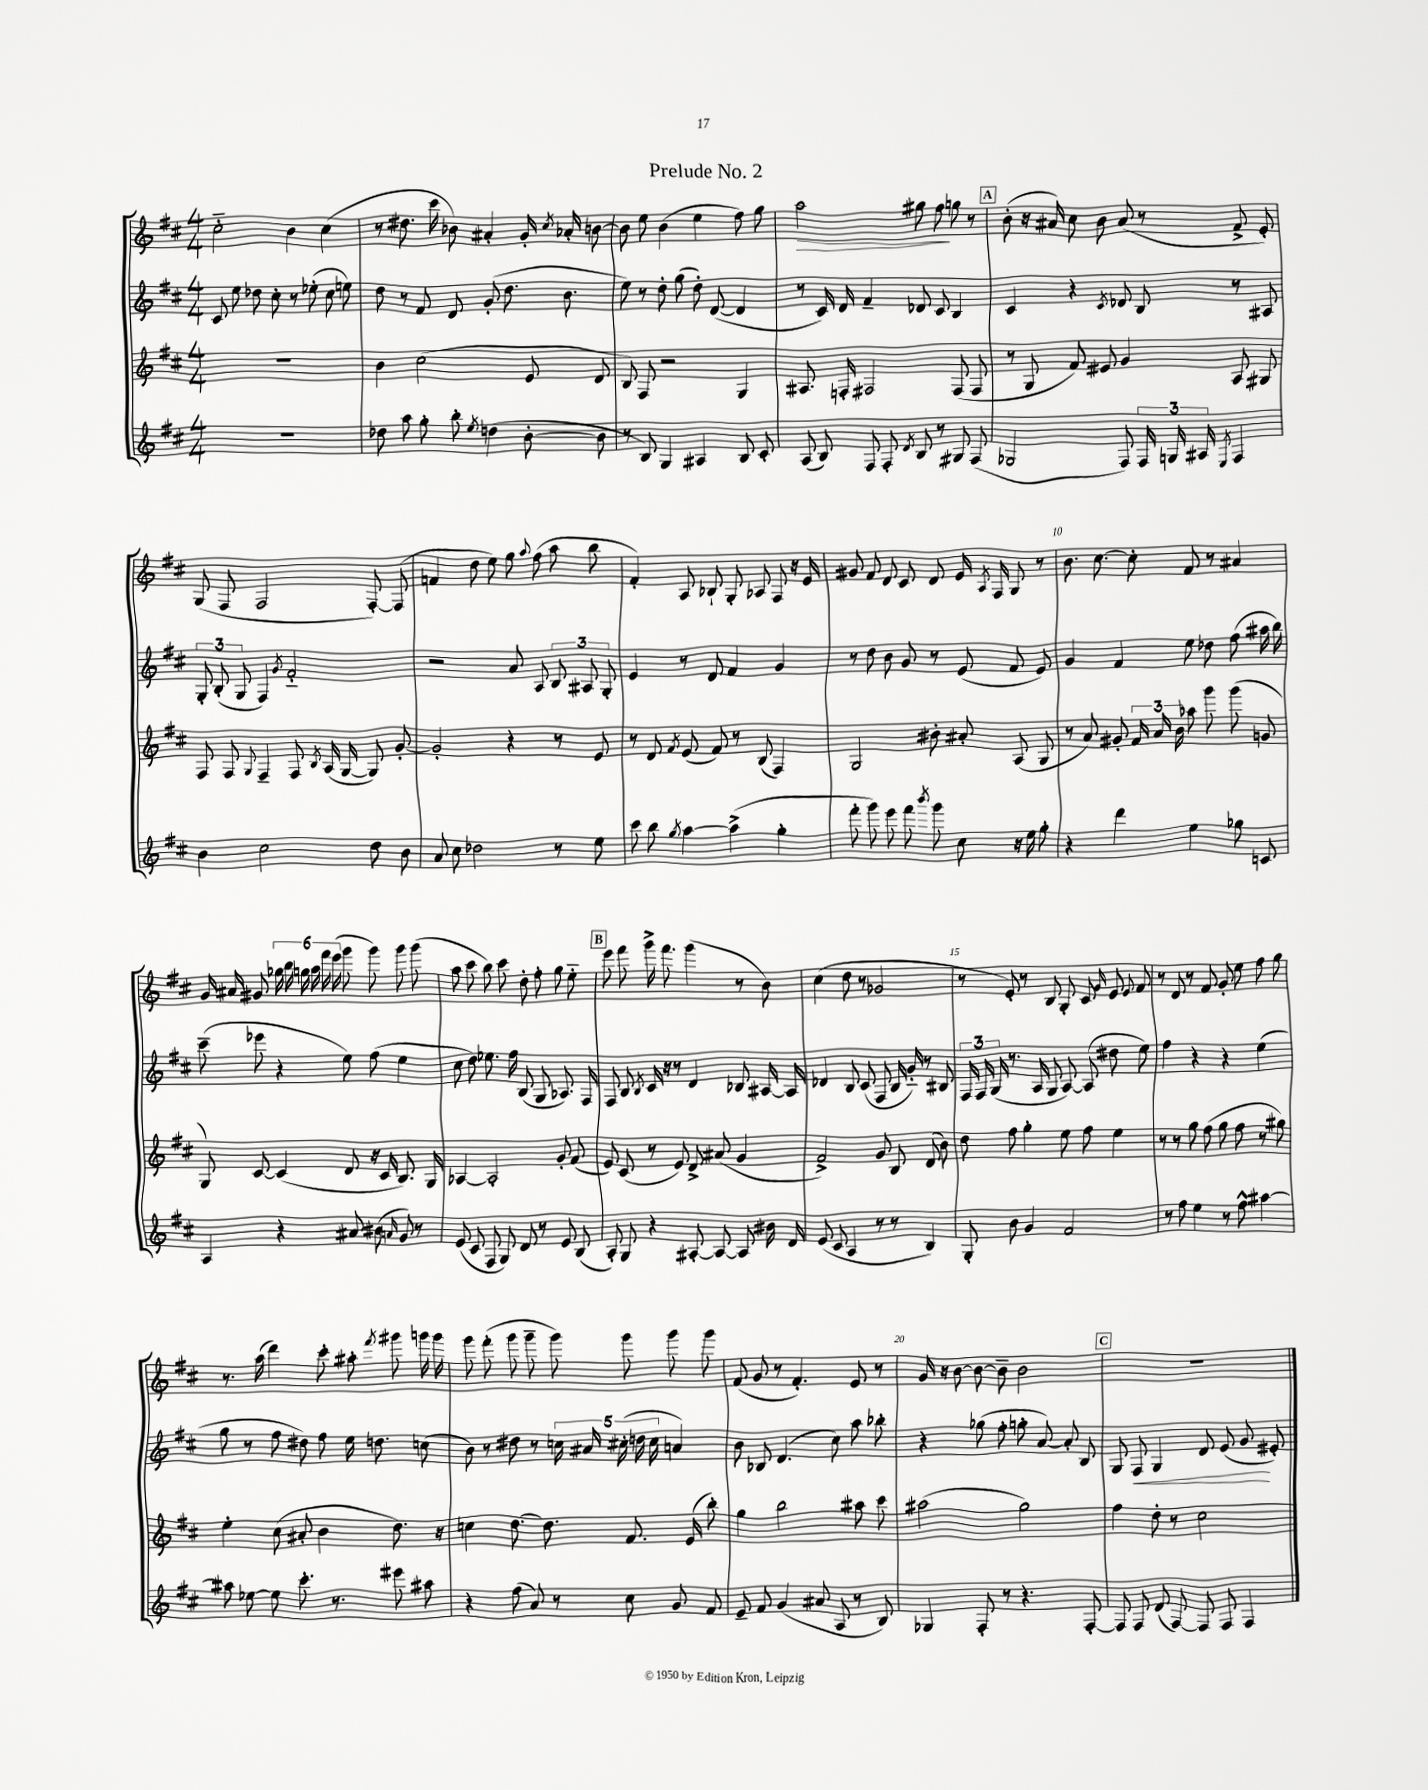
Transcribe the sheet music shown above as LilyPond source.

\header { title = "Prelude No. 2" }
<<
\new StaffGroup <<
\new Staff = "s0" {
    \clef treble \key d \major \numericTimeSignature \time 4/4
    \autoBeamOff cis''2-_ b'4 cis''4( |
    r8 dis''8. cis'''16 bes'8) ais'4-. g'16-. \acciaccatura { cis''8 } aes'16-. b'8~ |
    b'8 e''8 b'4( e''4 fis''8) g''8 |
    a''2\> gis''8 fis''8\! g''8 r8 |
    \mark \markup { \box "A" } b'8-.( r16 ais'16) cis''8 b'8 ais'8( r8 fis'8-> e'8-.) |
    g8( fis8 fis2 fis8~-.) fis8( |
    f'4 d''8 e''8) g''8 \appoggiatura { a''8 } fis''8( a''8 b''8 |
    fis'4-.) a8 bes8-! g8-. aes8 fis8 r16 e'16 |
    gis'8 fis'8 d'8 cis'8 d'8 e'16 \acciaccatura { a8 } fis16 g8 r8 |
    b'8. cis''8.~ cis''8-. fis'8 r8 ais'4 |
    g'16 ais'16 gis'8 \tuplet 6/4 { ges''16 b''16 g''16 a''16 fis'''16 e'''16( } g'''8 g'''8) g'''8 g'''8( |
    a''8 cis'''8 b''8) cis'''8 d''8-. fis''8-. g''8 e''8-_ |
    \mark \markup { \box "B" } e'''8 fis'''8 g'''16-> fis'''8. g'''4( r8 b'8) |
    cis''4( d''8 r8 ges'2 |
    r8 e'8-.) r8 b8 g8-. cis'8 \grace { g'16 } e'8 \appoggiatura { e'8 } fis'8 |
    r8 d'8 r8 fis'8 g'8-. e''8 fis''8 g''8 |
    r8. a''16( d'''4) cis'''8-. ais''8-. \acciaccatura { fis'''8 } gis'''8 g'''16 g'''16 |
    g'''8 fis'''8-.( g'''8 g'''8-- g'''8) g'''8 g'''8 g'''8 |
    fis'8( g'8 r8 fis'4.-.) e'8 r8 |
    g'16 r16 b'8~ b'8~ b'8-- b'2 |
    \mark \markup { \box "C" } R1 \bar "|." |
}
\new Staff = "s1" {
    \clef treble \key d \major \numericTimeSignature \time 4/4
    \autoBeamOff cis'8 e''8 des''8 cis''8-. r8 ees''8-.( cis''8 e''8) |
    d''8 r8 fis'8 d'8 g'8-.( d''8. b'8. |
    e''8) r8 d''8-. g''8( d''8-.) d'8~( d'4 |
    r8 cis'16) d'16 fis'4-- des'8 cis'8 b4 |
    \mark \markup { \box "A" } cis'4 r4 \acciaccatura { cis'8 } des'8 b8 r8 ais8 |
    \tuplet 3/2 { g8-. b8-.( g8 } fis4) \acciaccatura { g'8 } fis'2-_ |
    r2 a'8 a8 \tuplet 3/2 { b8 ais8 g8-. } |
    e'4 r8 d'8 fis'4 g'4 |
    r8 d''8 b'8 g'8 r8 e'8( fis'8 e'8) |
    g'4 fis'4 e''8 des''8 fis''8( ais''16 b''16) |
    cis'''8--( ees'''8 r4 e''8) fis''8( e''4 |
    cis''8 d''8) ees''8. fis''16 b8( g8 aes8.) fis16 |
    \mark \markup { \box "B" } fis8 b8 \acciaccatura { b8 } cis'16 r16 r8 d'4 bes8 ais16~ ais16 |
    des'4 b8 cis'8( fis8 b16 g'16-_) r8 bis8 |
    \tuplet 3/2 { fis16 fis16 g16( } r8. a16 g8 a8~) a8( dis''8 e''8) |
    fis''4 r4 r4 e''4( |
    g''8 r8 fis''8 dis''8) fis''8 e''16 d''8. c''8( |
    b'8) r8 dis''8 r8 \tuplet 5/4 { c''16 ais'16 cis''16-.( d''16 cis''16 } a'4) |
    b'8 bes8 d'4.( cis''8) a''8 bes''8-. |
    r4 ges''8( fis''8-. g''8-. a'8~) a'8-. b8 |
    \mark \markup { \box "C" } g8 fis8\< g4 d'8 e'8( g'8\! eis'8-.) \bar "|." |
}
\new Staff = "s2" {
    \clef treble \key d \major \numericTimeSignature \time 4/4
    \autoBeamOff R1 |
    b'4 cis''2( e'8 d'8 |
    b8) fis8 r2 g4 |
    ais8. f16-. fis2 fis8( fis8 |
    \mark \markup { \box "A" } r8 g8 fis'8) eis'8 g'4 a8 gis8 |
    fis8 fis8 \appoggiatura { g8 } fis4-- fis8 \acciaccatura { b8 } a16( g16~ g8) g'8~-. |
    g'2-. r4 r8 e'8 |
    r8 d'8 \acciaccatura { fis'8 } e'8( fis'8) r8 b8( fis4) |
    g2 bis'8-. ais'8-. a8( g8 |
    r8 a'8) gis'8-. \tuplet 3/2 { fis'16 a'16 b'16 } aes''8 g'''8 g'''8( g'8 |
    g8) cis'8~ cis'4( d'8 r16 cis'16 b8.) g16 |
    aes4~ aes2-. g'8-. fis'8( |
    \mark \markup { \box "B" } e'8) cis'8( r8 e'8) d'8-> ais'8( g'4 |
    fis'2->) g'8 b8 d'8( b'8) |
    d''8 fis''8 g''4-. e''8 fis''8 e''4 |
    r8 r8 g''8 fis''8( g''8 fis''8 r8 gis''8) |
    e''4-. cis''8( ais'8-. b'4 d''8.) r16 |
    c''4 d''8.~ d''8. fis'8. e'16( b''8-.) |
    g''4 b''2 ais''8 cis'''8 |
    ais''2( g''2) |
    \mark \markup { \box "C" } fis''4 d''8-. r8 cis''2 \bar "|." |
}
\new Staff = "s3" {
    \clef treble \key d \major \numericTimeSignature \time 4/4
    \autoBeamOff R1 |
    des''8 a''8 g''8-. b''8-. \acciaccatura { e''8 } d''4( b'8~-. b'8 |
    r8 b8) g4 ais4 b8 cis'8-. |
    a8( b8) fis8 fis8-. \acciaccatura { d'8 } b8 r8 gis8 fis8( |
    \mark \markup { \box "A" } ges2 fis8) \tuplet 3/2 { fis16 g16 ais16 } \acciaccatura { e8 } fis4 |
    b'4 cis''2 d''8 b'8 |
    a'8 cis''8 des''2 r8 e''8 |
    cis'''8 b''8 \acciaccatura { g''8 } a''4~ a''4->( g''4-. |
    fis'''8-. g'''8) e'''8 fis'''8 \acciaccatura { b'''8 } g'''8 cis''8 r16 e''16 g''8-. |
    r4 d'''4 e''4 ges''8 c'8 |
    a4 r4 ais'8 bis'8( \grace { a'16 } g'8) r8 |
    e'8( cis'8 fis8 g8) d'8 r8 e'8 b8( |
    \mark \markup { \box "B" } a8-.) g8 r4 ais8~-. ais8~ ais8 bis'16 d'16 |
    e'8( cis'8 a4 r8 r8 b4) |
    g8-. b'8 g'4 fis'2 |
    r8 fis''8 e''4 r8 fis''8-^ ais''4~ |
    ais''8 ees''8~ ees''8 cis'''8.-. r8. eis'''8 ais''8 |
    r4 fis''8( a'8) r8 cis''8 g'8 fis'8 |
    e'8-- fis'8 g'4( ais'8 a8 r8 b8) |
    ges4 fis8-. r8 r4. fis8~-. |
    \mark \markup { \box "C" } fis8 fis8 d'8( fis8~) fis8 fis8 fis4 \bar "|." |
}
>>
>>
\layout { \context { \Score \override BarNumber.break-visibility = ##(#f #t #t) barNumberVisibility = #(every-nth-bar-number-visible 5) } }
